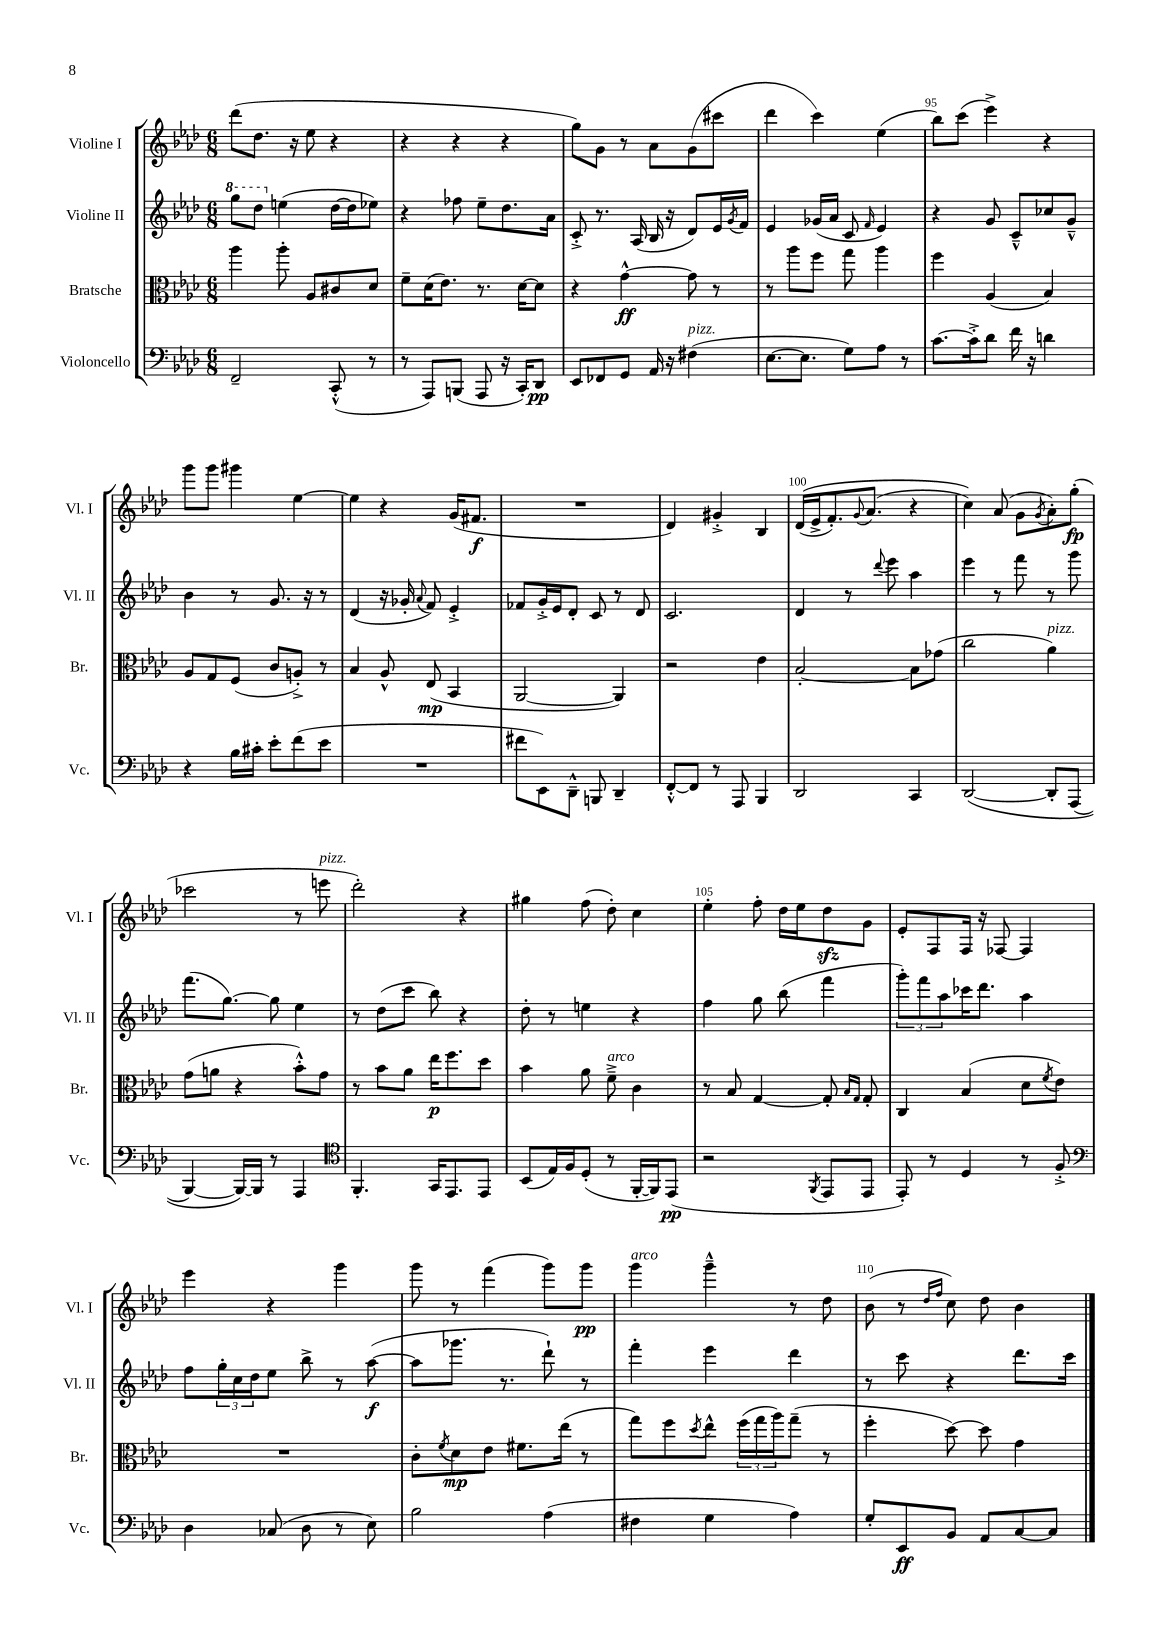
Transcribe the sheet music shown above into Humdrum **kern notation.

**kern	**kern	**kern	**kern
*staff4	*staff3	*staff2	*staff1
*clefF4	*clefC3	*clefG2	*clefG2
*k[b-e-a-d-]	*k[b-e-a-d-]	*k[b-e-a-d-]	*k[b-e-a-d-]
*M6/8	*M6/8	*M6/8	*M6/8
2FF~/	4aa-\	8ggg\L	(8ddd-\L
.	.	8ddd-\J	8.dd-\J
.	8aa-'\	(4ee\	.
.	.	.	16r
.	8A-/L	.	8ee-\
(8CC'^^/	8c#/	[16dd-\LL	4r
.	.	16dd-\]J	.
8r	8d-/J	8ee-\J)	.
=	=	=	=
8r	8f~\L	4r	4r
8AAA-/L)	(16d-\K	.	.
.	8.e-\J)	.	.
(8BBB/J	.	8ff-\	4r
8AAA-/	8.r	8ee-~\L	.
16r	.	8.dd-\	4r
16CC'/LK)	[16d-\LK	.	.
8DD-/J	8d-\]J	.	.
.	.	16a-\Jk	.
=	=	=	=
8EE-/L	4r	8c'^/	8gg\L)
8FF-/	.	8.r	8g\J
8GG/J	[4g^^\	.	8r
.	.	(16A-/	.
16AA-/	.	16B-/	8a-\L
16r	.	16r	.
(4F#\	8g\]	8d-/L)	(8g\
.	8r	16e-/L	8ccc#\J
.	.	8qg/	.
.	.	16f/JJ	.
=	=	=	=
[8.E-\L	8r	4e-/	4ddd-\
.	8aa-\L	.	.
8.E-\]J	.	.	.
.	8ff\J	(16g-/LL	4ccc\)
.	.	16a-/JJ	.
8G\L)	8gg\	8c/	.
.	.	16qqf/	.
8A-\J	4aa-\	4e-/)	(4ee-\
8r	.	.	.
=	=	=	=
[8.c\L	4ff\	4r	8bb-\L)
.	.	.	(8ccc\J
16c'^\]k	.	.	.
8d-\J	(4A-/	8g/	4eee-^\)
16f\	.	8c~^^/L	.
16r	.	.	.
4d\	4B-/)	8cc-/	4r
.	.	8g~^^/J	.
=	=	=	=
4r	8A-/L	4b-\	8ggg\L
.	8G/	.	8ggg\J
16B-\LL	(8F/J	8r	4ggg#\
16c#'\JJ	.	.	.
8e-'\L	8c/L	8.g/	.
(8f\	8A'^/J)	.	[4ee-\
.	.	16r	.
8e-\J	8r	8r	.
=	=	=	=
2.r	4B-/	(4d-/	4ee-\]
.	8A-^^/	16r	4r
.	.	16g-'/	.
.	.	8qqa-/	.
.	(8E-/	8f/)	.
.	4BB-/	4e-'^/	(16g/LK
.	.	.	8.f#/J
=	=	=	=
8f#\L	[2AA-/	8f-/L	2.r
8EE-\)	.	16g'^/L	.
.	.	16e-/J	.
8DD-~^^\J	.	8d-'/J	.
8BBB/	.	8c/	.
4DD-~/	4AA-/])	8r	.
.	.	8d-/	.
=	=	=	=
[8FF'^^/L	2r	2.c/	4d-/)
8FF/]J	.	.	.
8r	.	.	4g#'^/
8AAA-/	.	.	.
4BBB-/	4e-\	.	4B-/
=	=	=	=
2DD-/	[2B-'/	4d-/	&((16d-/LL
.	.	.	16e-^/J
.	.	.	8.f'/)
.	.	8r	.
.	.	.	8qqg/
.	.	.	(8.a-/J
.	.	8qqddd-/	.
.	.	8eee-\	.
4CC/	8B-\]L	4aa-\	4r
.	(8g-\J	.	.
=	=	=	=
&([2DD-/	2cc\	4eee-\	4cc\)&)
.	.	8r	(8a-/
.	.	8fff\	8g\L
.	.	.	8qg/
8DD-'/]L	4a-\)	8r	8a-'\)
(8AAA-/J	.	8ggg\	(8gg'\J
=	=	=	=
[4BBB-/)	(8g\L	(8.fff\L	2ccc-\
.	8a\J	.	.
.	.	[8.gg\J)	.
16BBB-/_LL&)	4r	.	.
16BBB-/]JJ	.	.	.
8r	.	8gg\]	.
4AAA-/	8b-'^^\L)	4ee-\	8r
.	8g\J	.	8eee\
=	=	=	=
*clefC4	*	*	*
4.FF'/	8r	8r	2ddd-'\)
.	8b-\L	(8dd-\L	.
.	8a-\J	8ccc\J	.
16GG/LK	16ee-\LK	8bb-\)	.
8.EE-/	8.ff\	.	.
.	.	4r	4r
8EE-/J	8dd-\J	.	.
=	=	=	=
(8BB-/L	4b-\	8dd-'\	4gg#\
16E-/L)	.	8r	.
16F/J	.	.	.
(8D-'/J	8a-\	4ee\	(8ff\
8r	8f~^\	.	8dd-'\)
[16FF'/LL	4c\	4r	4cc\
16FF/]J)	.	.	.
(8EE-/J	.	.	.
=	=	=	=
2r	8r	4ff\	4ee-'\
.	8B-/	.	.
.	[4G/	8gg\	8ff'\
.	.	(8bb-\	16dd-\LL
.	.	.	16ee-\J
8qFF/	.	.	.
8EE-/L	8G'/]	4fff\	8dd-\
.	16qqB-/LL	.	.
.	16qqG/JJ	.	.
8EE-/J	8G'/	.	8g\J
=	=	=	=
8EE-'/)	4C/	12ggg'\L)	8e-'/L
.	.	12fff\	.
8r	.	.	8F/
.	.	12aa-\	.
4D-/	(4B-/	16ccc-\K	16F/Jk
.	.	8.ddd-\J	16r
.	.	.	[8F-/
8r	8d-\L	4aa-\	4F-/]
.	8qf/	.	.
8F'^/	8e-\J)	.	.
=	=	=	=
*clefF4	*	*	*
4D-\	2.r	8ff\L	4eee-\
.	.	24gg'\L	.
.	.	24cc\	.
.	.	24dd-\J	.
(8C-/	.	8ee-\J	4r
8D-\	.	8bb-^\	.
8r	.	8r	4ggg\
8E-\)	.	([8aa-\	.
=	=	=	=
2B-\	8c'\L	8aa-\]L	8ggg\
.	8qf/	.	.
.	8d-\	8.ggg-\J	8r
.	8e-\J	.	(4fff\
.	.	8.r	.
.	8.f#\L	.	.
(4A-\	.	8ddd-`\)	8ggg\L)
.	(16ee-\Jk	.	.
.	8r	8r	8ggg\J
=	=	=	=
4F#\	8gg\L)	4fff'\	4ggg\
.	8ff\	.	.
.	8qdd-/	.	.
4G\	8ee-^^\J	4eee-\	4ggg~^^\
.	(24ff\LL	.	.
.	24gg\	.	.
.	24aa-\J)	.	.
4A-\)	(8gg~\J	4ddd-\	8r
.	8r	.	8dd-\
=	=	=	=
8G'/L	4ff'\	8r	(8b-\
8EE-/	.	8ccc\	8r
.	.	.	16qqdd-/LL
.	.	.	16qqff/JJ
8BB-/J	[8dd-\)	4r	8cc\)
8AA-/L	8dd-\]	.	8dd-\
[8C/	4g\	8.ddd-\L	4b-\
8C/]J	.	.	.
.	.	16ccc\Jk	.
==	==	==	==
*-	*-	*-	*-
